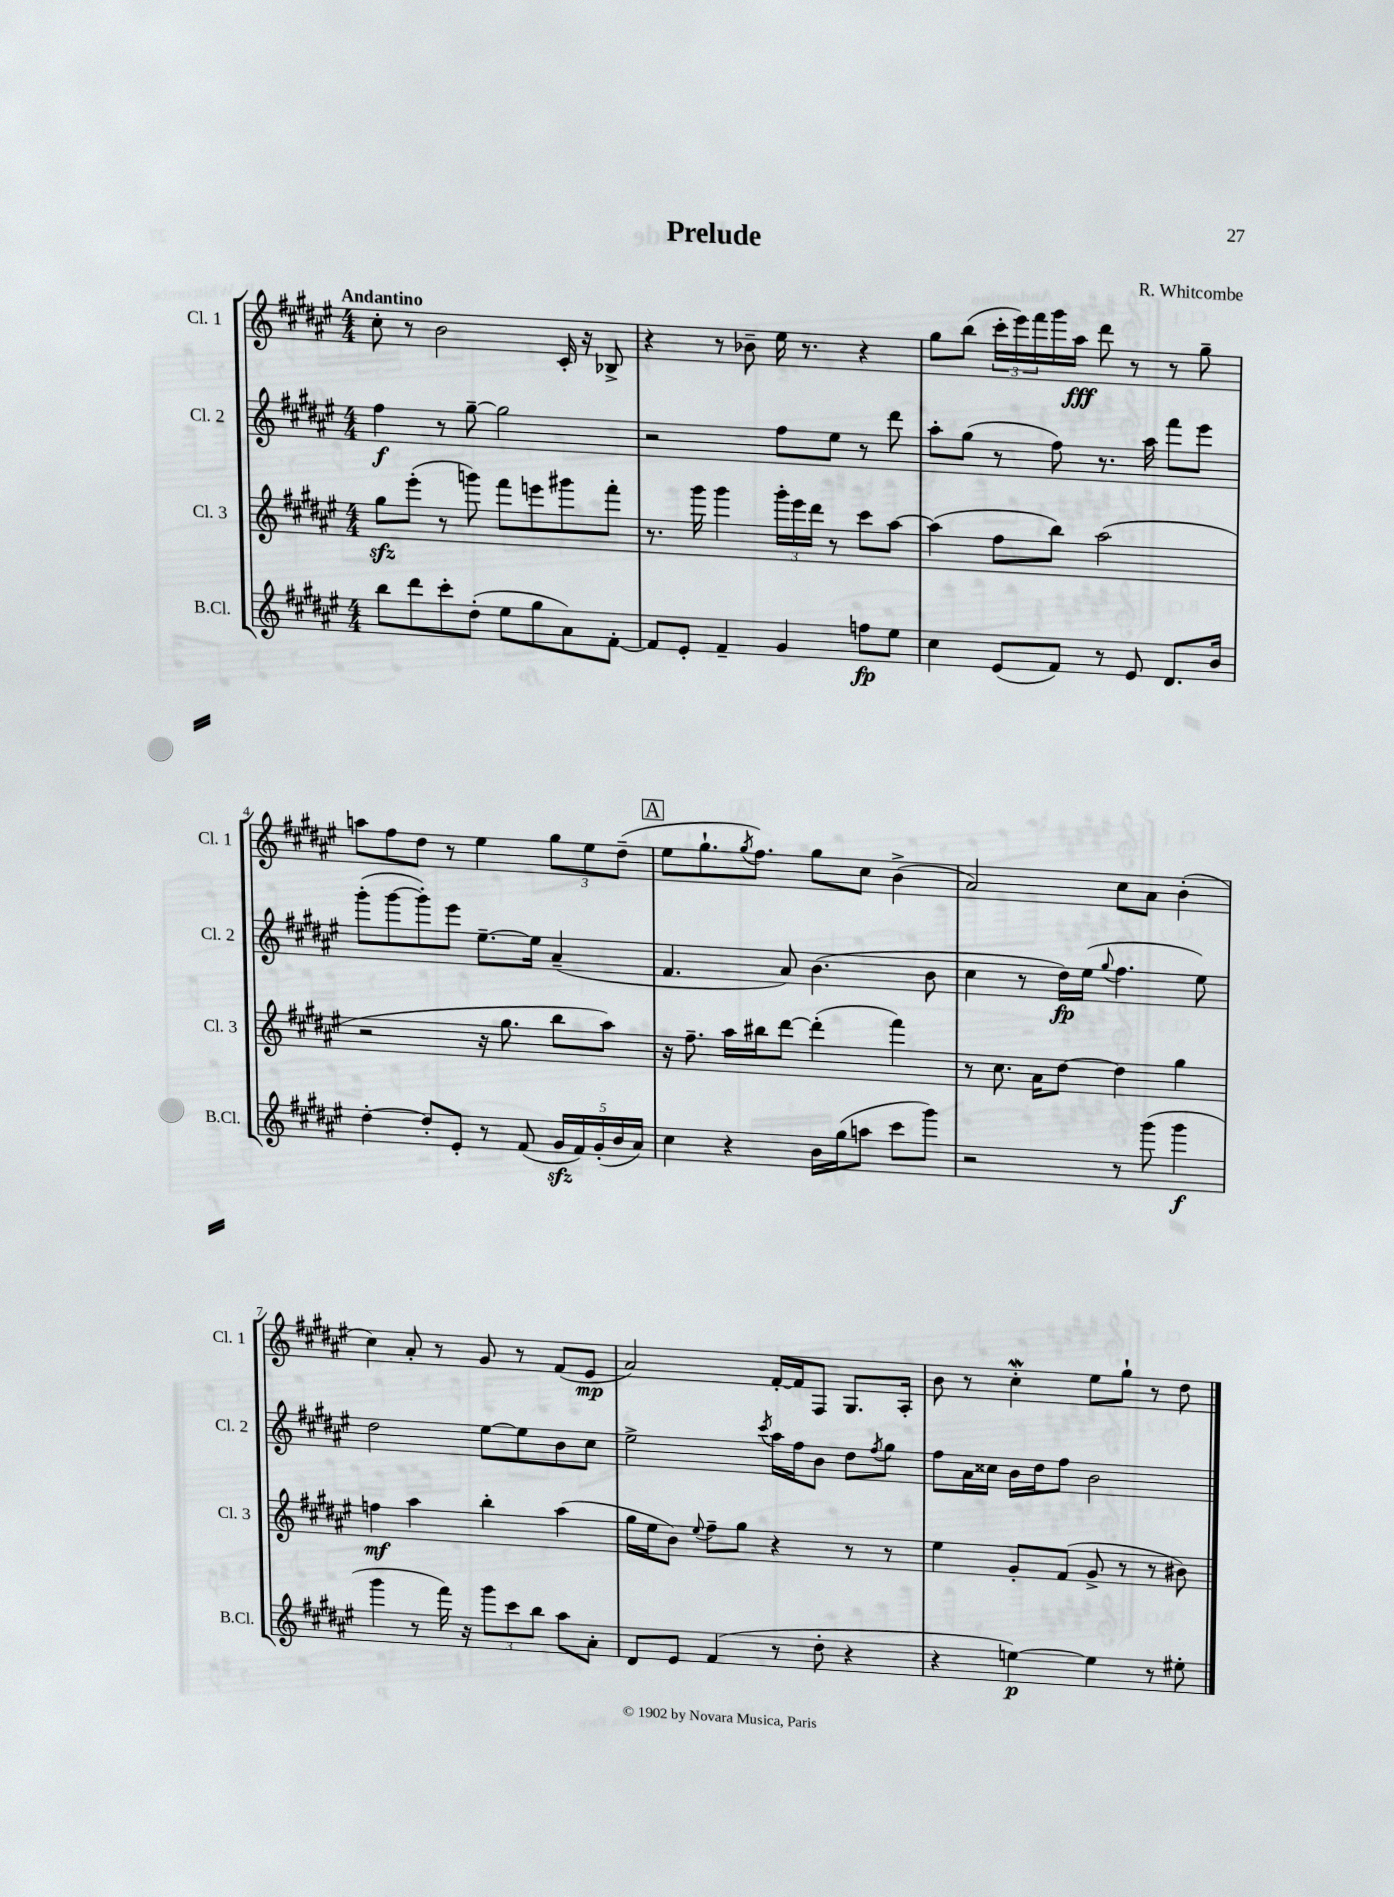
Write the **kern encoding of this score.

**kern	**kern	**kern	**kern
*staff4	*staff3	*staff2	*staff1
*clefG2	*clefG2	*clefG2	*clefG2
*k[f#c#g#d#a#e#]	*k[f#c#g#d#a#e#]	*k[f#c#g#d#a#e#]	*k[f#c#g#d#a#e#]
*M4/4	*M4/4	*M4/4	*M4/4
8bb	8gg#	4ff#	8cc#'
8ddd#	(8eee#'	.	8r
8ccc#'	8r	8r	2b
(8dd#'	8ggg)	[8gg#~	.
8ee#	8fff#	2gg#]	.
8gg#	8eee	.	.
8a#)	8ggg#	.	16c#'
.	.	.	16r
[8f#'	8fff#'	.	8B-^
=	=	=	=
8f#]	8.r	2r	4r
8e#'	.	.	.
.	16ggg#	.	.
4f#~	4ggg#	.	8r
.	.	.	8b-~
4g#	24ggg#'	8ff#	16ee#
.	24eee#	.	.
.	.	.	8.r
.	24ddd#	.	.
.	8r	8ee#	.
8ff	8ccc#	8r	4r
8ee#	[8aa#	8ddd#	.
=	=	=	=
4cc#	(4aa#]	8aa#'	8gg#
.	.	(8gg#	(8bb
(8e#	8ff#	8r	24ccc#'
.	.	.	24eee#)
.	.	.	24fff#
8f#)	8bb)	8ff#)	16ggg#
.	.	.	16aa#
8r	(2aa#	8.r	8ddd#
8e#	.	.	8r
.	.	16aa#	.
8.d#	.	8fff#	8r
.	.	8eee#	8gg#~
16b	.	.	.
=	=	=	=
[4dd#'	2r	(8ggg#'	8aa
.	.	[8ggg#	8ff#
8dd#']	.	8ggg#'])	8dd#
8e#'	.	8eee#	8r
8r	16r	[8.ee#~	4ee#
.	8.gg#	.	.
(8f#	.	.	.
.	.	16ee#]	.
20g#	8bb	(4a#~	12gg#
20f#)	.	.	.
.	.	.	12ee#
(20g#'	.	.	.
.	8aa#)	.	.
20b	.	.	.
.	.	.	(12dd#~
20a#)	.	.	.
=	=	=	=
4cc#	16r	4.f#	8ee#
.	8.ff#~	.	.
.	.	.	8.gg#`
4r	16aa#	.	.
.	.	.	8qgg#
.	16bb#	.	8.ff#)
.	[8ddd#	8a#)	.
16b	(4ddd#']	(4.b	8gg#
(16gg#	.	.	.
8aa	.	.	8cc#
8ccc#	4fff#)	.	(4b^
8ggg#)	.	8b	.
=	=	=	=
2r	8r	4cc#	2a#)
.	8.cc#	.	.
.	.	8r	.
.	16a#	.	.
.	[8dd#	16dd#)	.
.	.	(16ee#	.
.	.	8qqgg#	.
8r	4dd#]	4.ff#	8cc#
(8ggg#	.	.	8a#
4ggg#	4gg#	.	(4b'
.	.	8ee#)	.
=	=	=	=
4ggg#	4ff	2dd#	4cc#)
8r	4aa#	.	8a#'
16fff#)	.	.	8r
16r	.	.	.
12ggg#	4bb'	[8ee#	8g#
12ccc#	.	.	.
.	.	8ee#]	8r
12bb	.	.	.
8aa#	(4aa#	8b	(8f#
8a#'	.	8cc#	8e#
=	=	=	=
8d#	16gg#	2ee#^	2a#)
.	16ee#	.	.
8e#	8b)	.	.
.	8qqee#	.	.
(4f#	8ff#~	.	.
.	8gg#	.	.
.	.	8qccc#	.
8r	4r	16aa#	[16f#'
.	.	16ff#	16f#]
8dd#'	.	8b	8F#
4r	8r	8dd#	8.G#
.	.	8qff#	.
.	8r	8gg#	.
.	.	.	16A#'
=	=	=	=
4r	4ee#	8ff#	8b
.	.	16a#	8r
.	.	16cc##	.
[4ee)	8g#'	16b	4cc#'
.	.	16dd#	.
.	(8f#	8ff#	.
4ee]	8g#^	2b	8ee#
.	8r	.	8gg#`
8r	8r	.	8r
8ee#'	8b#)	.	8dd#
==	==	==	==
*-	*-	*-	*-
